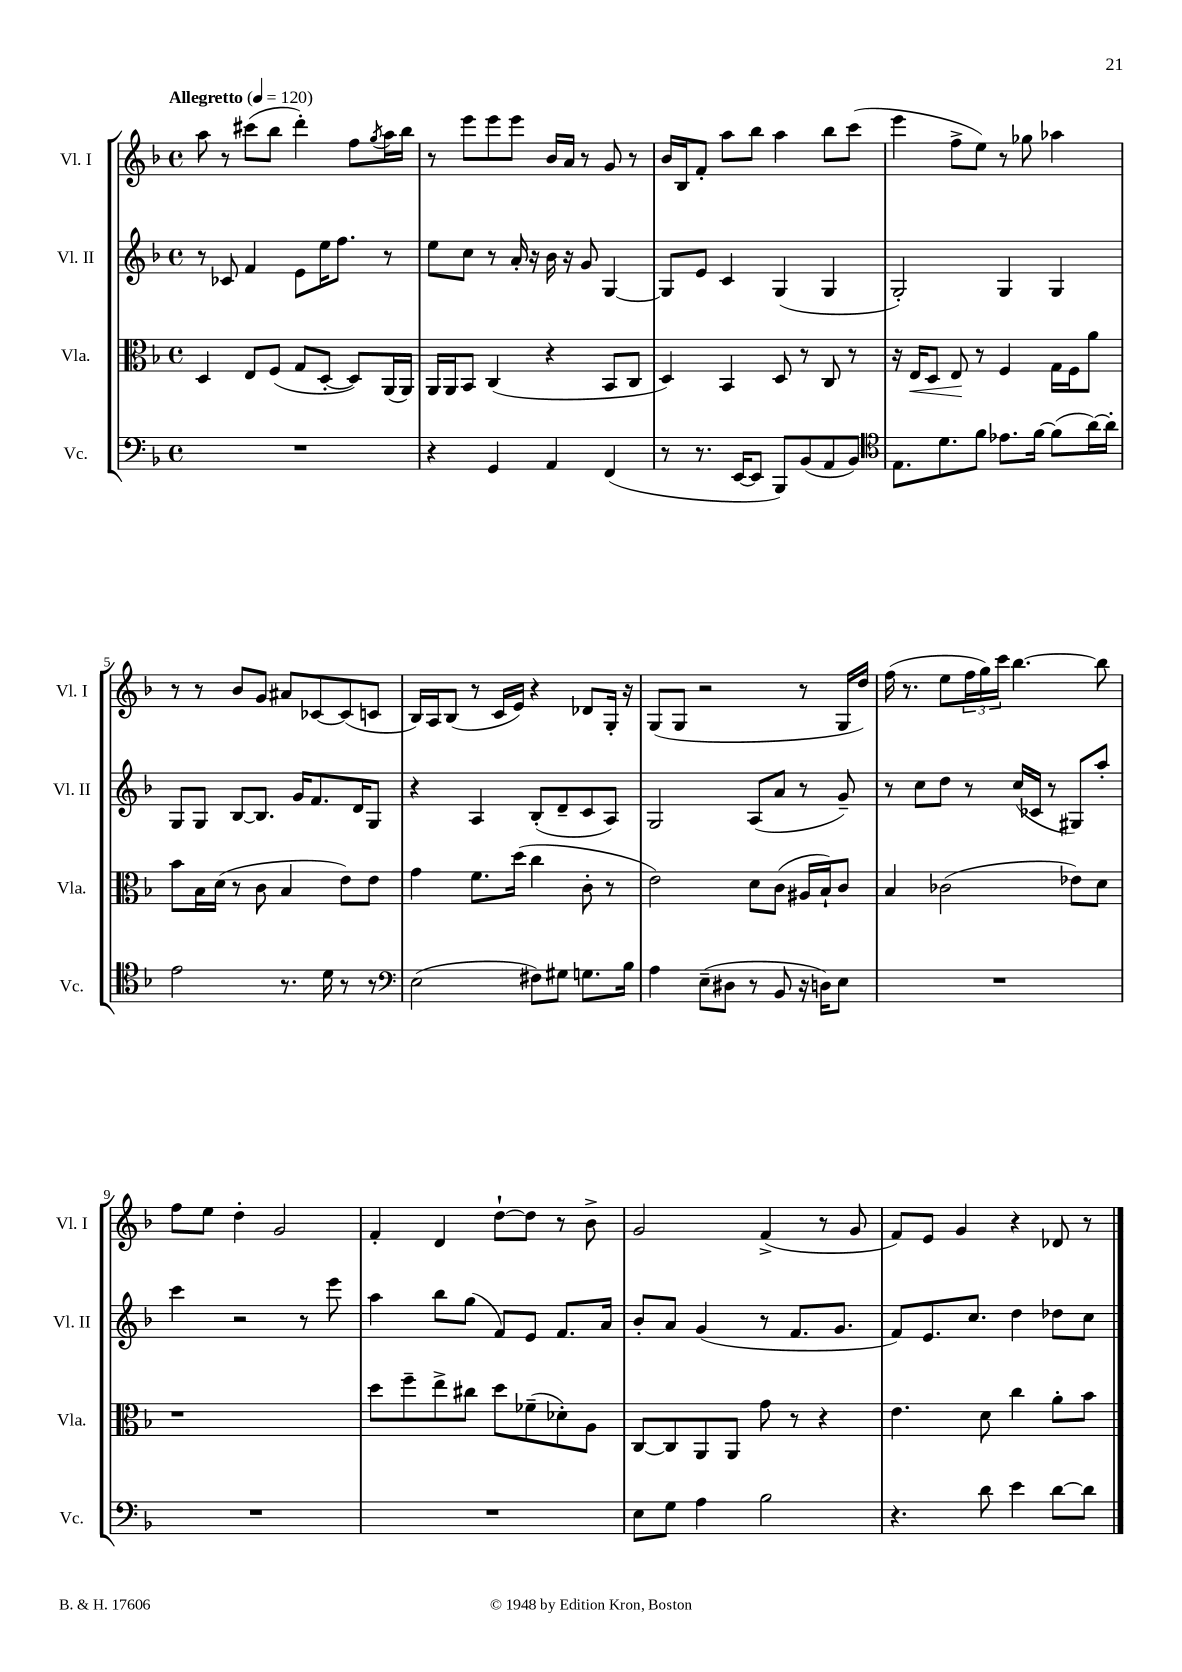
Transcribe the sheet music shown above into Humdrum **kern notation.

**kern	**kern	**dynam	**kern	**kern
*part4	*part3	*part3	*part2	*part1
*staff4	*staff3	*staff3	*staff2	*staff1
*I"Vc.	*I"Vla.	*	*I"Vl. II	*I"Vl. I
*I'Vc.	*I'Vla.	*	*I'Vl. II	*I'Vl. I
*clefF4	*clefC3	*	*clefG2	*clefG2
*k[b-]	*k[b-]	*	*k[b-]	*k[b-]
*M4/4	*M4/4	*	*M4/4	*M4/4
*met(c)	*met(c)	*	*met(c)	*met(c)
*MM120	*MM120	*	*MM120	*MM120
=1	=1	=1	=1	=1
!	!	!	!	!LO:TX:a:B:t=Allegretto
1r	4D/	.	8r	8aa\
.	.	.	8c-X/	8r
.	8E/L	.	4f/	(8ccc#X\L
.	(8F/J	.	.	8bb-\J
.	8G/L	.	8e\L	4ddd'\)
.	[8D'/J	.	16ee\K	.
.	.	.	8.ff\J	.
.	8D/L])	.	.	8ff\L
.	.	.	.	8qgg/
.	(16AA/L	.	8r	16aa\L
.	16AA/JJ)	.	.	16bb-\JJ
=2	=2	=2	=2	=2
4r	16AA/LL	.	8ee\L	8r
.	16AA/J	.	.	.
.	8BB-/J	.	8cc\J	8eee\L
4GG/	(4C/	.	8r	8eee\
.	.	.	16a'/	8eee\J
.	.	.	16r	.
4AA/	4r	.	16b-\	16b-/LL
.	.	.	16r	16a/JJ
.	.	.	8g/	8r
(4FF/	8BB-/L	.	[4G/	8g/
.	8C/J	.	.	8r
=3	=3	=3	=3	=3
8r	4D/)	.	8G/L]	16b-/LL
.	.	.	.	16B-/J
8.r	.	.	8e/J	8f'/J
.	4BB-/	.	4c/	8aa\L
[16EE/KL	.	.	.	.
8EE/J]	.	.	.	8bb-\J
8BBB-/L)	8D/	.	(4G/	4aa\
(8BB-/	8r	.	.	.
8AA/	8C/	.	4G/	8bb-\L
8BB-/J)	8r	.	.	(8ccc\J
=4	=4	=4	=4	=4
*clefC4	*	*	*	*
8.E\L	16r	.	2G'/)	4eee\
!	!	!LO:HP:b	!	!
.	16E/KL	<	.	.
.	8D/J	.	.	.
8.d\	.	.	.	.
.	8E/	.	.	8ff^\L
8f\J	8r	[	.	8ee\J)
8.e-X\L	4F/	.	4G/	8r
.	.	.	.	8gg-X\
[16f\Jk	.	.	.	.
(8f\L]	16G\LL	.	4G/	4aa-X\
.	16F\J	.	.	.
[16a\L)	8a\J	.	.	.
16a'\JJ]	.	.	.	.
!!LO:LB:g=z
=5	=5	=5	=5	=5
2e\	8b-\L	.	8G/L	8r
.	16B-\L	.	8G/J	8r
.	(16d\JJ	.	.	.
.	8r	.	[8B-/L	8b-/L
.	8c\	.	8.B-/J]	8g/J
8.r	4B-/	.	.	8a#X/L
.	.	.	16g/KL	.
.	.	.	8.f/	[8c-X/
16d\	.	.	.	.
8r	8e\L)	.	.	(8c-/]
.	.	.	16d/K	.
8r	8e\J	.	8G/J	8cn/J
=6	=6	=6	=6	=6
*clefF4	*	*	*	*
(2E\	4g\	.	4r	16B-/LL)
.	.	.	.	16A/J
.	.	.	.	(8B-/J
.	8.f\L	.	4A/	8r
.	.	.	.	16c/LL
.	(16dd\Jk	.	.	16e/JJ)
8F#X\L)	4cc\	.	(8B-'/L	4r
8G#X\J	.	.	8d~/	.
8.Gn\L	8c'\	.	8c/	8d-X/L
.	8r	.	8A/J)	16G'/Jk
16B-\Jk	.	.	.	16r
=7	=7	=7	=7	=7
4A\	2e\)	.	2G/	(8G/L
.	.	.	.	8G/J
(8E~\L	.	.	.	2r
8D#X\J	.	.	.	.
8r	8d\L	.	(8A/L	.
8BB-/	(8c\J	.	8a/J	.
16r	16A#X/LL	.	8r	8r
16Dn\KL)	16B-`/J)	.	.	.
8E\J	8c/J	.	8g~/)	16G/LL
.	.	.	.	16dd/JJ)
=8	=8	=8	=8	=8
1r	4B-/	.	8r	(16ff\
.	.	.	.	8.r
.	.	.	8cc\L	.
.	(2c-X\	.	8dd\J	8ee\L
.	.	.	8r	24ff\L
.	.	.	.	24gg\)
.	.	.	.	24ccc\JJ
.	.	.	(16cc/LL	[4.bb-\
.	.	.	16c-X/JJ	.
.	.	.	8r	.
.	8e-X\L)	.	8G#X/L)	.
.	8d\J	.	8aa'/J	8bb-\]
!!LO:LB:g=z
=9	=9	=9	=9	=9
1r	1r	.	4ccc\	8ff\L
.	.	.	.	8ee\J
.	.	.	2r	4dd'\
.	.	.	.	2g/
.	.	.	8r	.
.	.	.	8eee\	.
=10	=10	=10	=10	=10
1r	8dd\L	.	4aa\	4f'/
.	8ff~\	.	.	.
.	8ee^\	.	8bb-\L	4d/
.	8cc#X\J	.	(8gg\J	.
.	8dd\L	.	8f/L)	[8dd`\L
.	(8f-X~\	.	8e/J	8dd\J]
.	8d-X'\)	.	8.f/L	8r
.	8A\J	.	.	8b-^\
.	.	.	16a/Jk	.
=11	=11	=11	=11	=11
8E\L	[8C/L	.	8b-'/L	2g/
8G\J	8C/]	.	8a/J	.
4A\	8AA/	.	(4g/	.
.	8AA/J	.	.	.
2B-\	8g\	.	8r	(4f^/
.	8r	.	8.f/L	.
.	4r	.	.	8r
.	.	.	8.g/J	.
.	.	.	.	8g/
=12	=12	=12	=12	=12
4.r	4.e\	.	8f/L)	8f/L)
.	.	.	8.e/	8e/J
.	.	.	.	4g/
.	.	.	8.cc/J	.
8d\	8d\	.	.	.
4e\	4cc\	.	4dd\	4r
[8d\L	8a'\L	.	8dd-X\L	8d-X/
8d\J]	8b-\J	.	8cc\J	8r
==	==	==	==	==
*-	*-	*-	*-	*-
